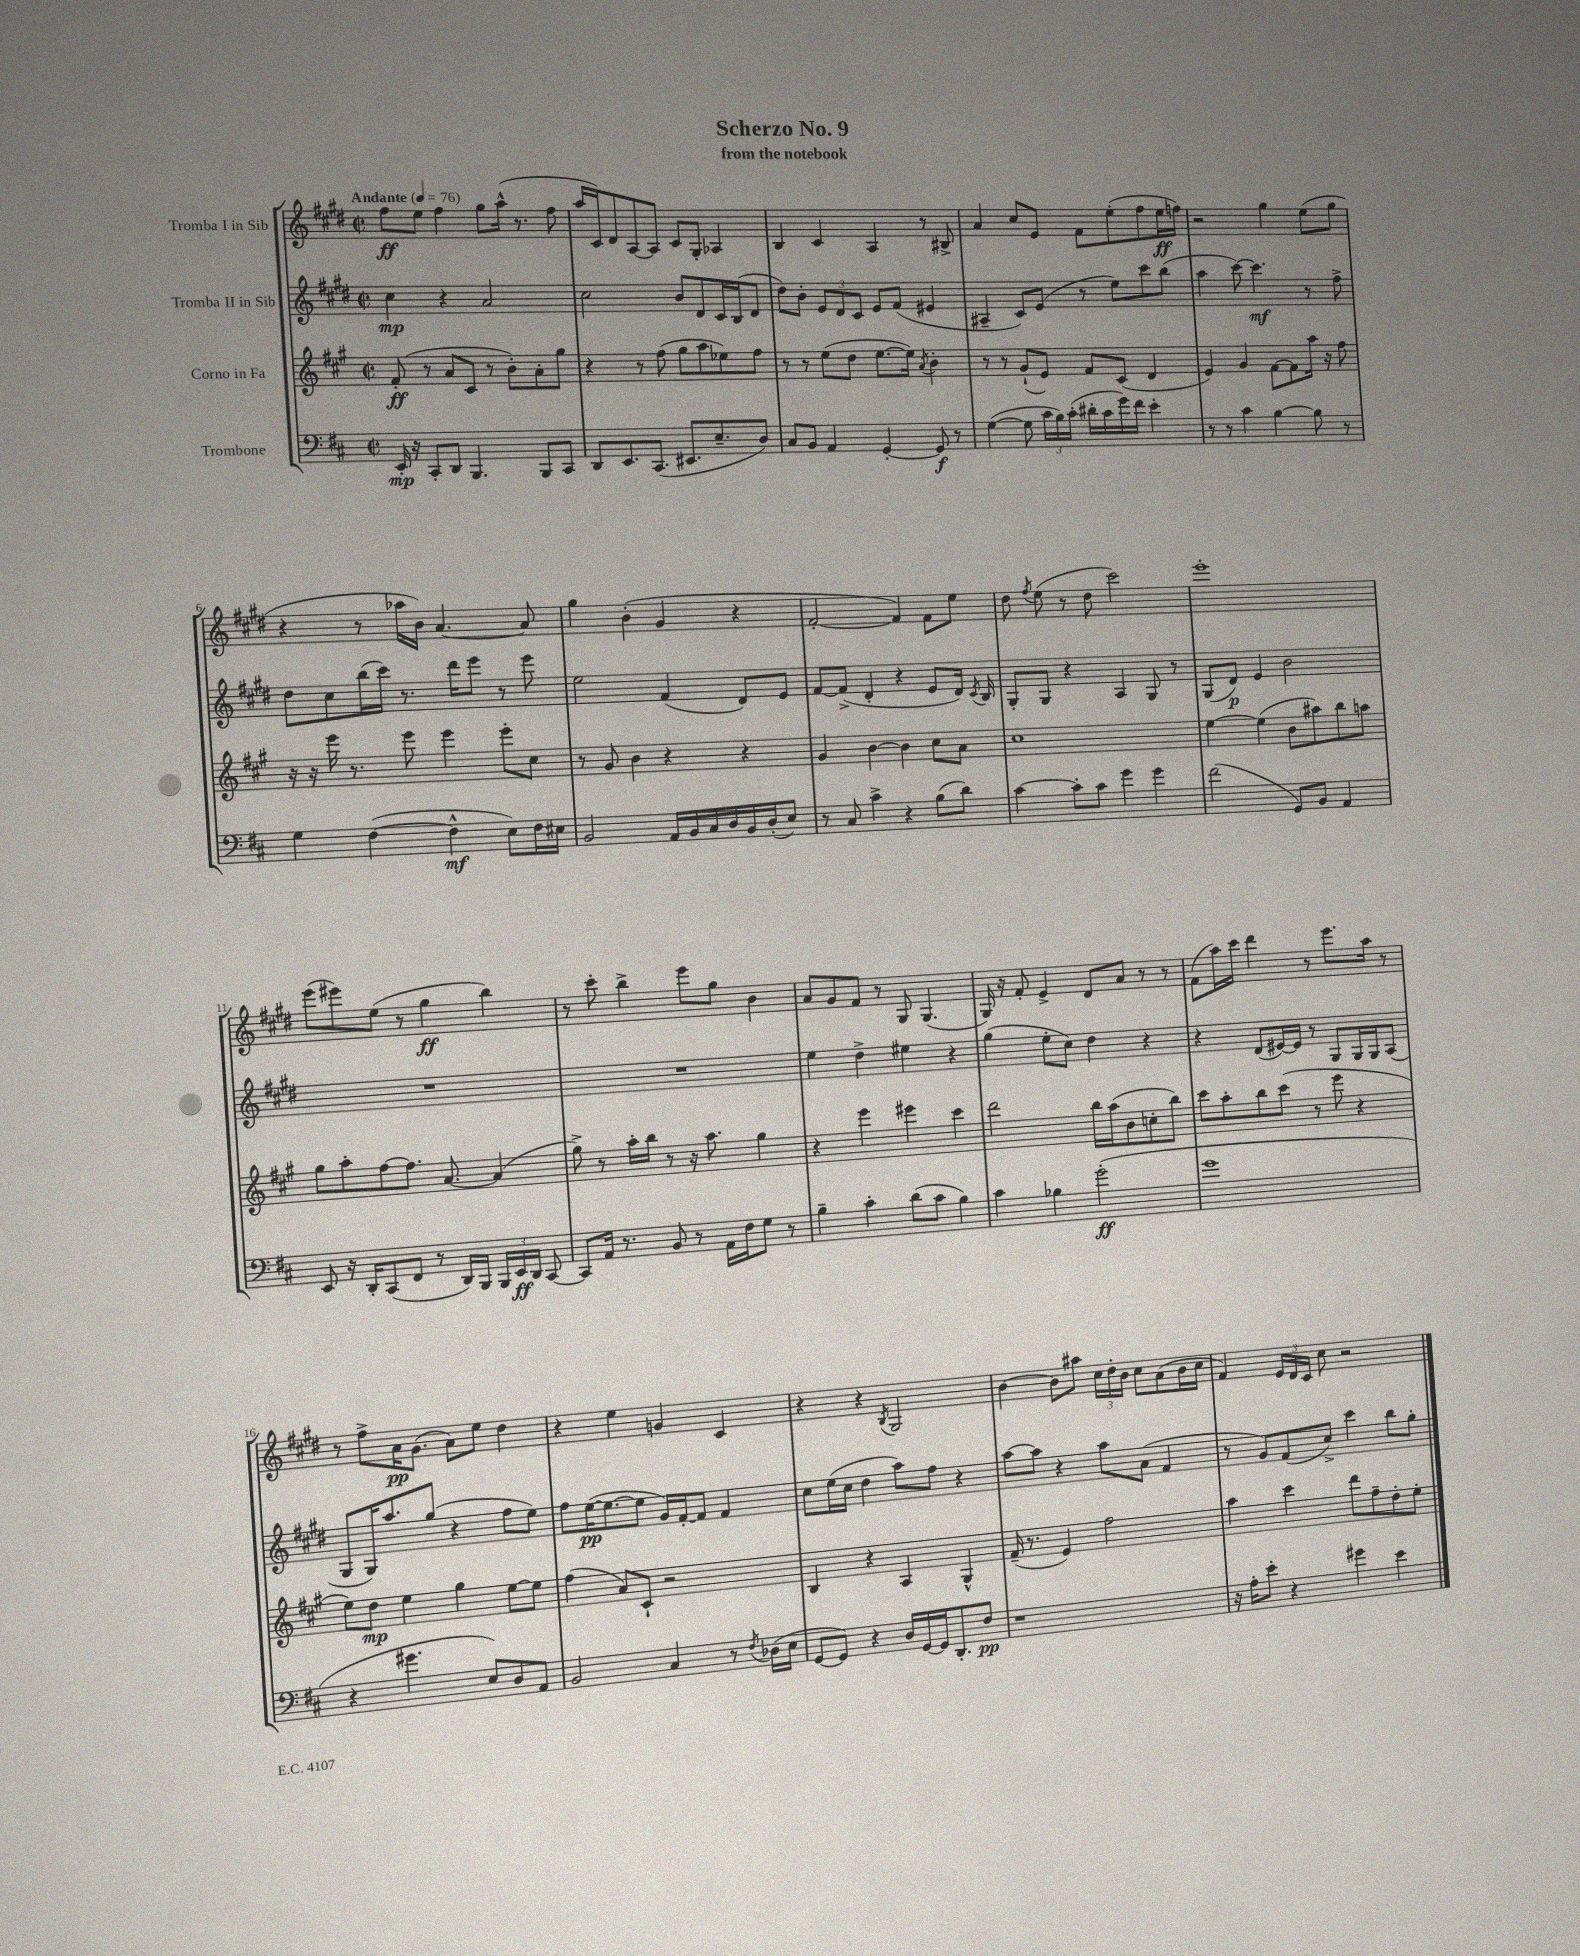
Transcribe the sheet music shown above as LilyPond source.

\header { title = "Scherzo No. 9" subtitle = "from the notebook" }
<<
\new StaffGroup <<
\new Staff = "s0" \with { instrumentName = "Tromba I in Sib" } {
    \clef treble \key e \major \defaultTimeSignature \time 2/2 \tempo "Andante" 4 = 76
    \autoBeamOff fis''8[\ff e''8] fis''4 gis''8[ a''16]-^( r8. fis''8 |
    a''16[ cis'16) dis'8 a8~ a8] cis'8[ gis8]-. aes4 |
    b4 cis'4 a4 r8 bis8-> |
    a'4 cis''8[ e'8] fis'8[ e''8-.( fis''8 e''16\ff f''16]) |
    r2 gis''4 e''8[( gis''8] |
    r4 r8 aes''16[ b'16]) a'4.~ a'8 |
    gis''4 b'4-.( gis'4 r4 |
    fis'2~-. fis'4) fis'8[ e''8] |
    dis''8 \acciaccatura { fis''8 } e''8( r8 dis''8 cis'''2) |
    e'''1-. |
    e'''8[( eis'''8) e''8]( r8 gis''4\ff b''4) |
    r8 cis'''8-. b''4-> e'''8[ gis''8] b'4 |
    a'8[ gis'8 fis'8] r8 gis8 gis4.( |
    gis16) r16 fis'8-. e'4-> dis'8[ a'8] r8 r8 |
    fis'8[( a''16) cis'''16] dis'''4 r8 e'''8.[ a''16] r8 |
    r8 fis''8[-> a'16\pp gis'8.]( a'8[) e''8] dis''4 |
    r4 e''4 g'4 cis'4 |
    r4 r4 \acciaccatura { b8 } gis2 |
    b'4~ b'8[ ais''8] \tuplet 3/2 { cis''16[ dis''16-. b'16] } cis''8[ a'8( b'16 cis''16] |
    fis'4) \tuplet 3/2 { e'16[ dis'16 cis'16] } cis''8 r2 \bar "|." |
}
\new Staff = "s1" \with { instrumentName = "Tromba II in Sib" } {
    \clef treble \key e \major \defaultTimeSignature \time 2/2
    \autoBeamOff cis''4\mp r4 a'2 |
    cis''2 b'8[ dis'8 cis'16 b16( dis'8] |
    dis''8[) b'8]-. \tuplet 3/2 { e'8[ dis'8 cis'8] } e'8[ fis'8]( eis'4 |
    ais4-- cis'8[) e'8]( r8 e''8[) cis'''8 b''8]( |
    a''4 cis'''8~) cis'''4.\mf r8 fis''8-> |
    dis''8[ cis''8 b''16( cis'''16]) r8. dis'''16[ e'''8] r8 e'''8 |
    e''2 fis'4( dis'8[) e'8] |
    fis'8[~ fis'8]->( dis'4-. r4 e'8[ dis'16]) \acciaccatura { cis'8 } b16 |
    gis8[-. gis8] r4 a4 gis8 r8 |
    gis8[( dis'8]\p) e'4 b'2 |
    R1 |
    R1 |
    e''4 dis''4-> eis''4 r4 |
    gis''4( e''8[-. cis''8]) dis''4 r4 |
    r4 dis'8[( eis'16~) eis'16] r8 gis8[ gis16 gis16 a8]( |
    gis8[ gis16) a''8. gis''8]( r4 fis''8[ e''8]) |
    fis''8[ e''16~\pp( e''8.~ e''8] gis'16[) fis'16~-. fis'8] fis'4 |
    cis''8[ e''16( cis''16] dis''4 a''8[) fis''8] r4 |
    a''8[~ a''8] r4 a''8[ a'8]( fis'4 |
    r8 gis'8[) fis'8( cis''8]->) cis'''4 b''8[ gis''8]-. \bar "|." |
}
\new Staff = "s2" \with { instrumentName = "Corno in Fa" } {
    \clef treble \key a \major \defaultTimeSignature \time 2/2
    \autoBeamOff fis'8-.\ff( r8 a'8[ cis'8] r8 b'8[-.) a'8-. gis''8] |
    r4 r8 fis''8( gis''8[ a''8 ees''8) fis''8] |
    r8 r8 e''8[( d''8] e''8.[~ e''16]) \acciaccatura { a'8 } b'4-. |
    r8 r8 gis'8[-!( e'8]) fis'8[ cis'8]( d'4 |
    e'4) gis'4 fis'8[~ fis'8 a''16] r16 fis''8 |
    r16 r16 e'''16 r8. e'''8 e'''4 e'''8[-. cis''8] |
    r8 gis'8 b'4 r4 r4 |
    gis'4 b'4~ b'4 cis''8[ a'8] |
    cis''1 |
    e''4~ e''4( b'8[ ais''8) b''8 a''8] |
    gis''8[ a''8-. fis''8~ fis''8.] a'8.~ a'4( |
    gis''8->) r8 a''16[-. b''16] r8 r16 a''8. gis''4 |
    r4 e'''4 eis'''4 cis'''4 |
    d'''2 b''16[ a''16( b'8 c''8-. b''8]) |
    cis'''8[ a''8-. b''8 cis'''8]( r8 e'''8 r4 |
    e''8[) d''8]\mp e''4 gis''4 e''8[~ e''8] |
    fis''4( a'8[) cis'8]-! r2 |
    b4 r4 a4 gis4-^ |
    fis'16--( r8. e'4) fis''2 |
    a''4 cis'''4 d'''8[ fis''8-- d''8-. e''8]-. \bar "|." |
}
\new Staff = "s3" \with { instrumentName = "Trombone" } {
    \clef bass \key d \major \defaultTimeSignature \time 2/2
    \autoBeamOff e,16-.\mp r16 cis,8[-. d,8] b,,4. b,,8[ cis,8] |
    d,8[ e,8. cis,8.]( eis,8.[ e8.-- d8]) |
    cis8[ b,8] a,4 g,4~-. g,8\f r8 |
    g4~( g8 \tuplet 3/2 { cis'16[ b16) cis'16]-.( } dis'16[-. cis'16 g'16) fis'16] e'4-. |
    r8 r8 cis'4 b4~ b8 r8 |
    g4 fis4~( fis4-^\mf e8[) fis16 eis16] |
    b,2 a,16[ b,16 cis16 d16 b,16 d16-.( e8]) |
    r8 cis8 cis'4-> r4 b8[( d'8]) |
    cis'4~ cis'8[-. cis'8] g'4 g'4 |
    fis'2( g,8[) b,8] a,4 |
    e,8 r16 d,16[-. cis,8( fis,8] r8 d,16[) b,,16] \tuplet 3/2 { b,,16[ e,16\ff d,16] } cis,8~ |
    cis,8[ a,16] r8. b,8 r8 a,16[ fis16 g8] r8 |
    b4-- cis'4-. d'8[( cis'8] b4) |
    cis'4 bes4 g'2-.\ff( |
    g'1 |
    r4 gis'4. e8[) d8 a,8] |
    b,2 cis4 r8 \acciaccatura { fis8 } des16[( e16] |
    g,8[~ g,8]) r4 d16[ g,16~ g,16 d,8.-. fis8]\pp |
    r1 |
    r16 a16[-. e'8]-. r4 gis'4 e'4 \bar "|." |
}
>>
>>
